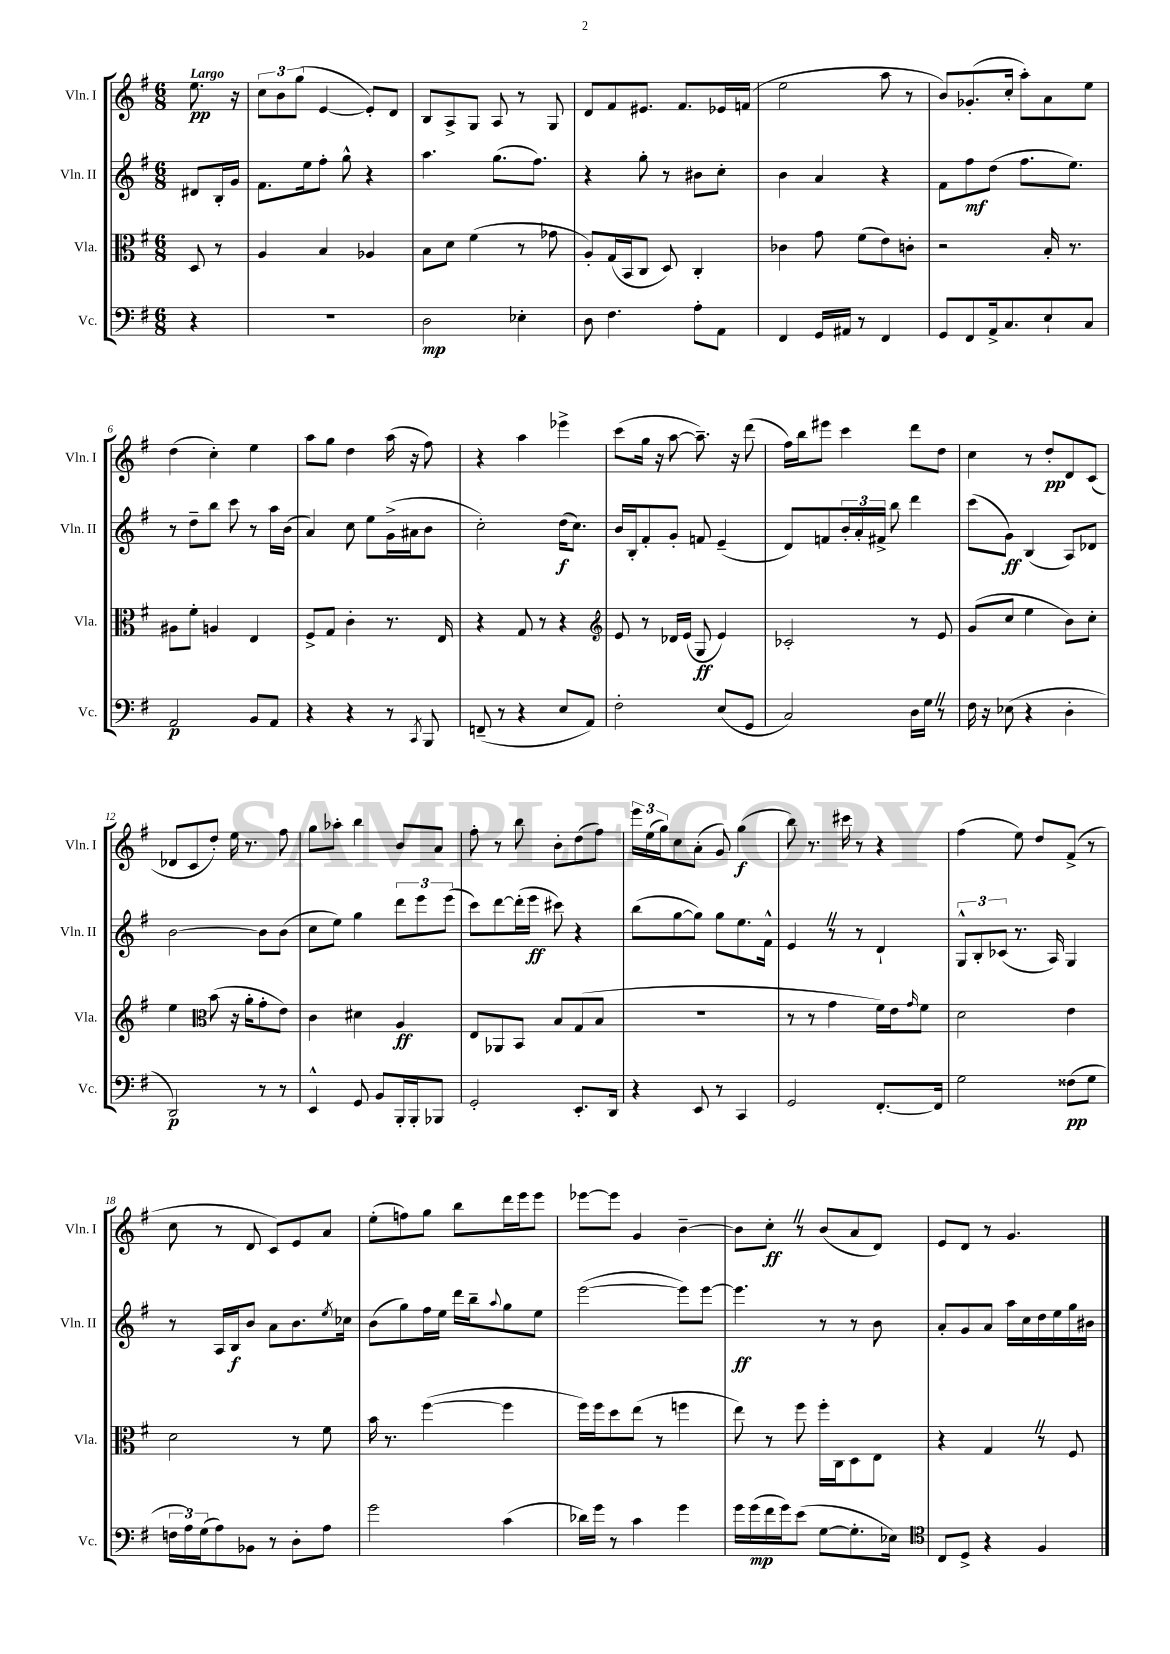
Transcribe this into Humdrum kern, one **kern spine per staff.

**kern	**dynam	**kern	**dynam	**kern	**dynam	**kern	**dynam
*part4	*part4	*part3	*part3	*part2	*part2	*part1	*part1
*staff4	*staff4	*staff3	*staff3	*staff2	*staff2	*staff1	*staff1
*I"Vc.	*	*I"Vla.	*	*I"Vln. II	*	*I"Vln. I	*
*I'Vc.	*	*I'Vla.	*	*I'Vln. II	*	*I'Vln. I	*
*clefF4	*	*clefC3	*	*clefG2	*	*clefG2	*
*k[f#]	*	*k[f#]	*	*k[f#]	*	*k[f#]	*
*M6/8	*	*M6/8	*	*M6/8	*	*M6/8	*
=	=	=	=	=	=	=	=
!	!	!	!	!	!	!LO:TX:a:B:t=Largo	!
4r	.	8D/	.	8d#X/L	.	8.ee\	pp
.	.	8r	.	16B'/L	.	.	.
.	.	.	.	16g/JJ	.	16r	.
=1	=1	=1	=1	=1	=1	=1	=1
2.r	.	4A/	.	8.f#\L	.	12cc\L	.
.	.	.	.	.	.	12b\	.
.	.	.	.	.	.	(12gg\J	.
.	.	.	.	16ee\k	.	.	.
.	.	4B/	.	8ff#'\J	.	[4e/	.
.	.	.	.	8gg^^\	.	.	.
.	.	4A-X/	.	4r	.	8e'/L])	.
.	.	.	.	.	.	8d/J	.
=2	=2	=2	=2	=2	=2	=2	=2
2D\	mp	8B\L	.	4.aa\	.	8B/L	.
.	.	8d\J	.	.	.	8A^/	.
.	.	(4f#\	.	.	.	8G/J	.
.	.	.	.	(8.gg\L	.	8A/	.
4E-X'\	.	8r	.	.	.	8r	.
.	.	.	.	8.ff#\J)	.	.	.
.	.	8g-X\	.	.	.	8G/	.
=3	=3	=3	=3	=3	=3	=3	=3
8D\	.	8A'/L)	.	4r	.	8d/L	.
4.F#\	.	(16G/L	.	.	.	8f#/	.
.	.	16BB/J	.	.	.	.	.
.	.	8C/J	.	8gg'\	.	8.e#X/J	.
.	.	8D/)	.	8r	.	.	.
.	.	.	.	.	.	8.f#/L	.
8A'\L	.	4C'/	.	8b#X\L	.	.	.
8AA\J	.	.	.	8cc'\J	.	16e-X/L	.
.	.	.	.	.	.	(16fn/JJ	.
=4	=4	=4	=4	=4	=4	=4	=4
4FF#/	.	4c-X\	.	4b\	.	2ee\	.
16GG/LL	.	8g\	.	4a/	.	.	.
16AA#X/JJ	.	.	.	.	.	.	.
8r	.	(8f#\L	.	.	.	.	.
4FF#/	.	8e\)	.	4r	.	8aa\	.
.	.	8cn'\J	.	.	.	8r	.
=5	=5	=5	=5	=5	=5	=5	=5
8GG/L	.	2r	.	8f#\L	.	8b/L)	.
8FF#/	.	.	.	8ff#\	mf	(8.g-X'/	.
16AA^/k	.	.	.	(8dd\J	.	.	.
8.C/	.	.	.	.	.	16cc'/Jk	.
.	.	.	.	8.ff#\L	.	8aa'\L)	.
8E`/	.	16B'/	.	.	.	8a\	.
.	.	8.r	.	8.ee\J)	.	.	.
8C/J	.	.	.	.	.	8ee\J	.
!!LO:LB:g=z
=6	=6	=6	=6	=6	=6	=6	=6
2AA/	p	8A#X\L	.	8r	.	(4dd\	.
.	.	8f#'\J	.	8dd~\L	.	.	.
.	.	4An/	.	8bb\J	.	4cc'\)	.
.	.	.	.	8ccc\	.	.	.
8BB/L	.	4E/	.	8r	.	4ee\	.
8AA/J	.	.	.	16aa\LL	.	.	.
.	.	.	.	(16b\JJ	.	.	.
=7	=7	=7	=7	=7	=7	=7	=7
4r	.	8F#^/L	.	4a/)	.	8aa\L	.
.	.	8G/J	.	.	.	8gg\J	.
4r	.	4c'\	.	8cc\	.	4dd\	.
.	.	.	.	8ee\L	.	.	.
8r	.	8.r	.	(16g^\L	.	(16aa\	.
.	.	.	.	16a#X\J	.	16r	.
8qCC/	.	.	.	.	.	.	.
8BBB/	.	.	.	8b\J	.	8ff#\)	.
.	.	16E/	.	.	.	.	.
=8	=8	=8	=8	=8	=8	=8	=8
(8FFn~/	.	4r	.	2cc'\)	.	4r	.
8r	.	.	.	.	.	.	.
4r	.	8G/	.	.	.	4aa\	.
.	.	8r	.	.	.	.	.
8E/L	.	4r	.	(16dd\KL	f	4eee-X^\	.
.	.	.	.	8.cc\J)	.	.	.
8AA/J)	.	.	.	.	.	.	.
=9	=9	=9	=9	=9	=9	=9	=9
*	*	*clefG2	*	*	*	*	*
2F#'\	.	8e/	.	16b/LL	.	(8ccc\L	.
.	.	.	.	16B'/J	.	.	.
.	.	8r	.	8f#'/	.	16gg\Jk	.
.	.	.	.	.	.	16r	.
.	.	16d-X/LL	.	8g'/J	.	[8aa\	.
.	.	(16e/JJ	.	.	.	.	.
.	.	8G/	ff	8fn/	.	8.aa~\])	.
(8E/L	.	4e/)	.	(4e~/	.	.	.
.	.	.	.	.	.	16r	.
8GG/J	.	.	.	.	.	(8ddd\	.
=10	=10	=10	=10	=10	=10	=10	=10
2C/)	.	2c-X'/	.	8d/L)	.	16ff#\LL)	.
.	.	.	.	.	.	16bb\J	.
.	.	.	.	8fn/	.	8eee#X\J	.
.	.	.	.	24b'/L	.	4ccc\	.
.	.	.	.	24a'/	.	.	.
.	.	.	.	24f#X^/JJ	.	.	.
.	.	.	.	8bb\	.	.	.
16D\LL	.	8r	.	4ddd\	.	8ddd\L	.
16GZ\JJ	.	.	.	.	.	.	.
8r	.	8e/	.	.	.	8dd\J	.
=11	=11	=11	=11	=11	=11	=11	=11
16F#\	.	(8g/L	.	(8ccc\L	.	4cc\	.
16r	.	.	.	.	.	.	.
(8E-X\	.	8cc/J	.	8g\J)	ff	.	.
4r	.	4ee\	.	(4B/	.	8r	.
.	.	.	.	.	.	8dd'/L	pp
4D'\	.	8b\L)	.	8A/L)	.	8d/	.
.	.	8cc'\J	.	8d-X/J	.	(8c/J	.
!!LO:LB:g=z
=12	=12	=12	=12	=12	=12	=12	=12
2DD/)	p	4ee\	.	[2b\	.	8d-X/L	.
.	.	.	.	.	.	8c/	.
*	*	*clefC3	*	*	*	*	*
.	.	(8b\	.	.	.	8dd'/J)	.
.	.	16r	.	.	.	16ee\	.
.	.	16a'\KL	.	.	.	8.r	.
8r	.	8g'\	.	8b\L]	.	.	.
8r	.	8e\J)	.	(8b\J	.	8ff#\	.
=13	=13	=13	=13	=13	=13	=13	=13
4EE^^/	.	4c\	.	8cc\L	.	8gg\L	.
.	.	.	.	8ee\J)	.	8aa-X'\J	.
8GG/	.	4d#X\	.	4gg\	.	4bb\	.
8BB/L	.	.	.	.	.	.	.
16BBB'/L	.	4A/	ff	12ddd\L	.	8b/L	.
16BBB'/J	.	.	.	.	.	.	.
.	.	.	.	12eee\	.	.	.
8BBB-X/J	.	.	.	.	.	8a/J	.
.	.	.	.	(12eee\J	.	.	.
=14	=14	=14	=14	=14	=14	=14	=14
2GG'/	.	8E/L	.	8ccc\L)	.	8ff#'\	.
.	.	8AA-X/	.	[8ddd\	.	8r	.
.	.	8BB/J	.	(16ddd'\L]	.	8bb\	.
.	.	.	.	16eee\JJ	ff	.	.
.	.	8B/L	.	8ccc#X\)	.	8b'\L	.
8.EE'/L	.	(8G/	.	4r	.	(8dd\	.
.	.	8B/J	.	.	.	8ff#\J)	.
16DD/Jk	.	.	.	.	.	.	.
=15	=15	=15	=15	=15	=15	=15	=15
4r	.	2.r	.	(8bb\L	.	24eee\LL	.
.	.	.	.	.	.	(24ee\	.
.	.	.	.	.	.	24gg\J)	.
.	.	.	.	[8gg\	.	8cc\	.
8EE/	.	.	.	8gg\J])	.	(8a'\J	.
8r	.	.	.	8gg\L	.	8g/)	.
4CC/	.	.	.	8.ee\	.	(4gg\	f
.	.	.	.	16f#^^\Jk	.	.	.
=16	=16	=16	=16	=16	=16	=16	=16
2GG/	.	8r	.	4eZ/	.	8bb\)	.
.	.	8r	.	.	.	8.r	.
.	.	4g\	.	8r	.	.	.
.	.	.	.	.	.	16ccc#X\	.
.	.	.	.	8r	.	8r	.
[8.FF#'/L	.	16f#\LL)	.	4d`/	.	4r	.
.	.	16e\J	.	.	.	.	.
.	.	16qqg/	.	.	.	.	.
.	.	8f#\J	.	.	.	.	.
16FF#/Jk]	.	.	.	.	.	.	.
=17	=17	=17	=17	=17	=17	=17	=17
2G\	.	2d\	.	12G^^/L	.	(4ff#\	.
.	.	.	.	12B'/	.	.	.
.	.	.	.	(12c-X/J	.	.	.
.	.	.	.	8.r	.	8ee\)	.
.	.	.	.	.	.	8dd/L	.
.	.	.	.	16A/)	.	.	.
(8F##X\L	pp	4e\	.	4G/	.	(8f#^/J	.
8G\J	.	.	.	.	.	8r	.
!!LO:LB:g=z
=18	=18	=18	=18	=18	=18	=18	=18
24Fn\LL	.	2d\	.	8r	.	8cc\	.
24A\)	.	.	.	.	.	.	.
(24G\J	.	.	.	.	.	.	.
8A\)	.	.	.	16A/LL	.	8r	.
.	.	.	.	16B/J	f	.	.
8BB-X\J	.	.	.	8b/J	.	8d/	.
8r	.	.	.	8a\L	.	8c/L)	.
8D'\L	.	8r	.	8.b\	.	8e/	.
8A\J	.	8f#\	.	.	.	8a/J	.
.	.	.	.	8qee/	.	.	.
.	.	.	.	16cc-X\Jk	.	.	.
=19	=19	=19	=19	=19	=19	=19	=19
2g\	.	16b\	.	(8b\L	.	(8ee'\L	.
.	.	8.r	.	.	.	.	.
.	.	.	.	8gg\)	.	8ffn\)	.
.	.	([4ff#\	.	16ff#\L	.	8gg\J	.
.	.	.	.	16ee\JJ	.	.	.
.	.	.	.	16ddd\LL	.	8bb\L	.
.	.	.	.	16bb~\J	.	.	.
.	.	.	.	8qqaa/	.	.	.
(4c\	.	4ff#\]	.	8gg\	.	16ddd\L	.
.	.	.	.	.	.	16eee\J	.
.	.	.	.	8ee\J	.	8eee\J	.
=20	=20	=20	=20	=20	=20	=20	=20
16d-X\LL)	.	16ff#\LL)	.	([2eee\	.	[8eee-X\L	.
16g\JJ	.	16ff#\J	.	.	.	.	.
8r	.	8dd\	.	.	.	8eee-\J]	.
4c\	.	(8ee\J	.	.	.	4g/	.
.	.	8r	.	.	.	.	.
4g\	.	4ffn\	.	8eee\L])	.	[4b~\	.
.	.	.	.	[8eee\J	.	.	.
=21	=21	=21	=21	=21	=21	=21	=21
16g\LL	.	8ee\)	.	4.eee\]	ff	8b\L]	.
(16g\	mp	.	.	.	.	.	.
16f#\	.	8r	.	.	.	8cc'Z\J	ff
16g\J)	.	.	.	.	.	.	.
(8e\J	.	8ff#\	.	.	.	8r	.
[8G\L	.	16ff#'\LL	.	8r	.	(8b/L	.
.	.	16C\J	.	.	.	.	.
8.G'\]	.	8D\	.	8r	.	8a/	.
.	.	8E\J	.	8b\	.	8d/J)	.
16E-X\Jk)	.	.	.	.	.	.	.
=22	=22	=22	=22	=22	=22	=22	=22
*clefC4	*	*	*	*	*	*	*
8C/L	.	4r	.	8a'/L	.	8e/L	.
8D^/J	.	.	.	8g/	.	8d/J	.
4r	.	4GZ/	.	8a/J	.	8r	.
.	.	.	.	16aa\LL	.	4.g/	.
.	.	.	.	16cc\	.	.	.
4F#/	.	8r	.	16dd\	.	.	.
.	.	.	.	16ee\	.	.	.
.	.	8F#/	.	16gg\	.	.	.
.	.	.	.	16b#X\JJ	.	.	.
==	==	==	==	==	==	==	==
*-	*-	*-	*-	*-	*-	*-	*-
